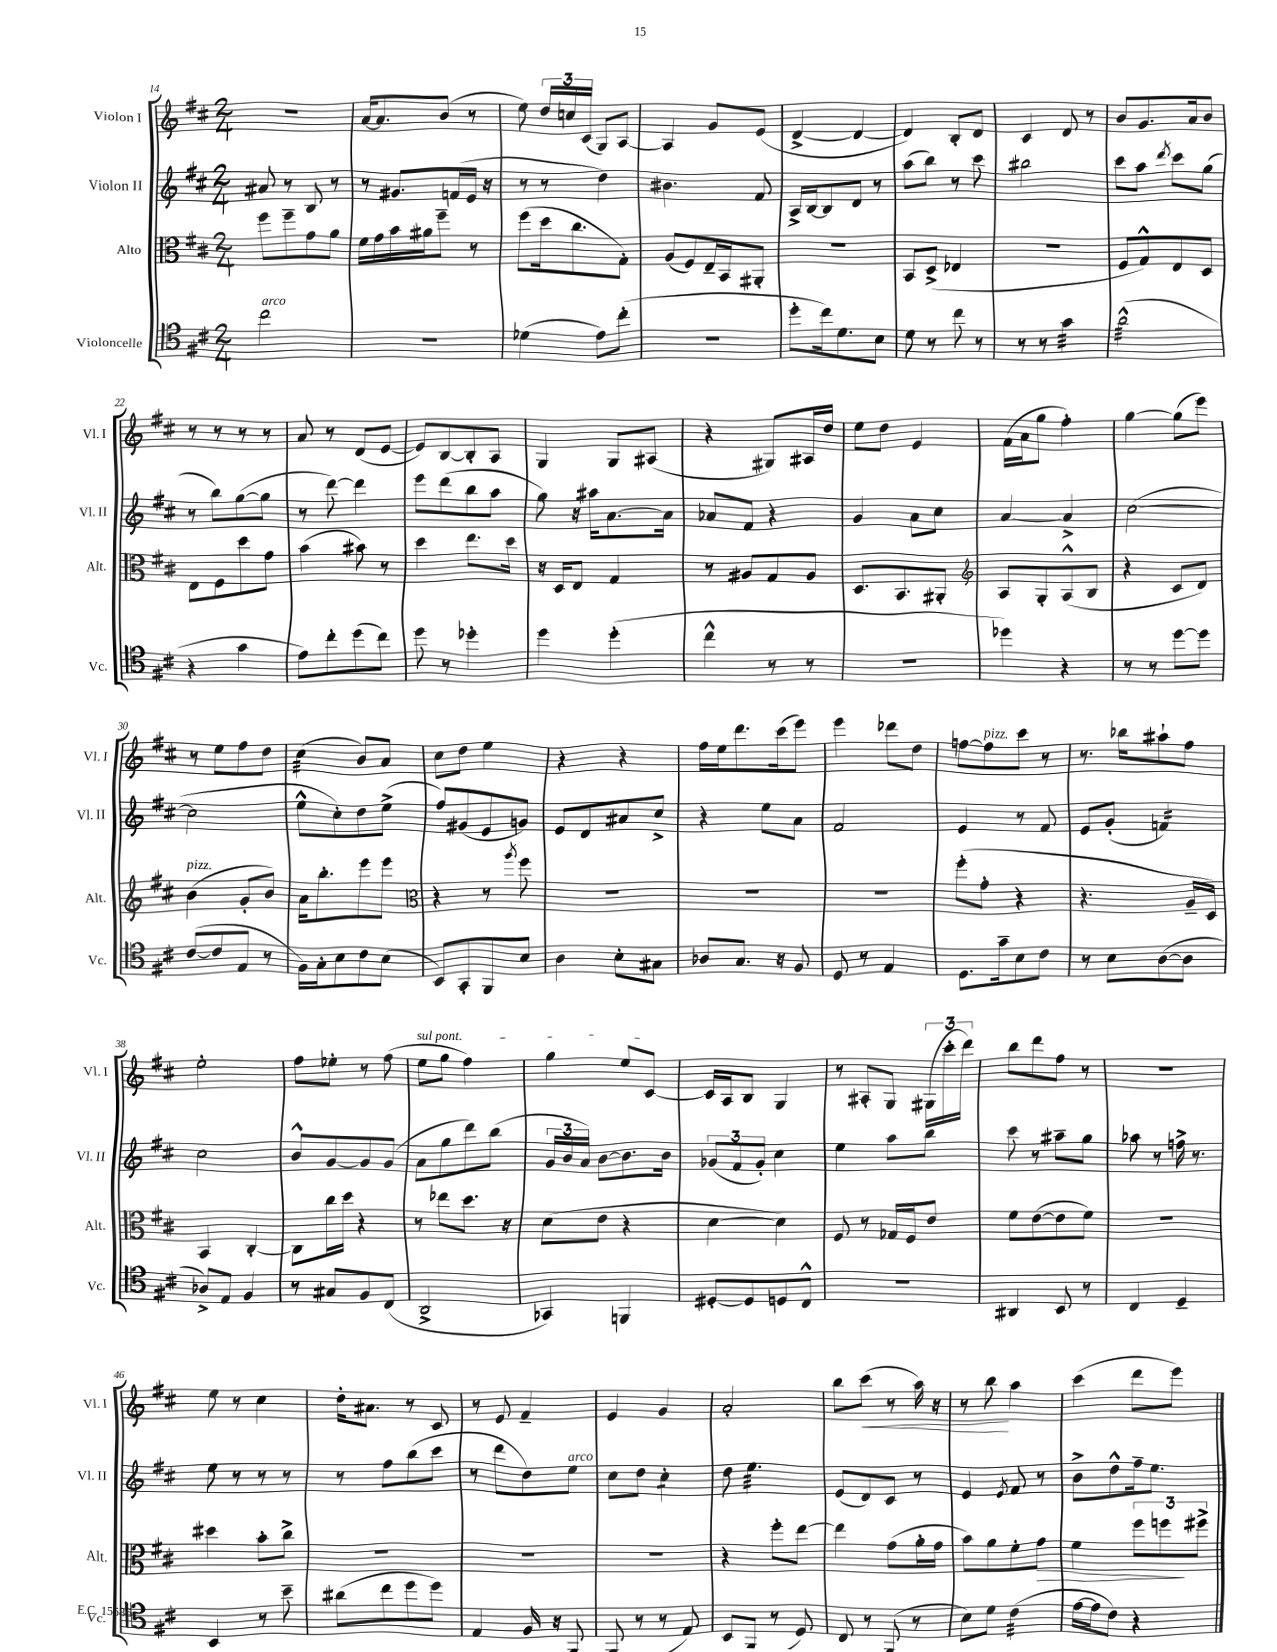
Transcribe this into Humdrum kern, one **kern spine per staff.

**kern	**kern	**kern	**kern
*staff4	*staff3	*staff2	*staff1
*clefC4	*clefC3	*clefG2	*clefG2
*k[f#c#]	*k[f#c#]	*k[f#c#]	*k[f#c#]
*M2/4	*M2/4	*M2/4	*M2/4
2cc#	8ff#	8a#	2r
.	8ff#~	8r	.
.	8g	8B	.
.	8a	8r	.
=	=	=	=
2r	16f#	8r	[16a
.	16g	.	8.a]
.	16b	8.g#	.
.	16a#	.	.
.	8ff#~	.	(8b
.	.	(16f	.
.	8r	16e	8r
.	.	16r	.
=	=	=	=
(4d-	(8ff#	8r	8ee)
.	16dd	8r	24dd
.	.	.	24cc
.	8.cc#	.	.
.	.	.	(24c#
8e)	.	4dd)	8G)
(8cc#'	8G')	.	[8A
=	=	=	=
2r	(8A	4.b#	4A]
.	8F#)	.	.
.	16E~	.	8g
.	16BB	.	.
.	8AA#'	8f#	(8e
=	=	=	=
8dd'	2r	16A^	[4d^
.	.	[16B	.
16cc#)	.	8B]	.
8.d	.	.	.
.	.	8d	4d_
8B	.	8r	.
=	=	=	=
8d	8BB	(8aa	4d])
8r	(8D^	8bb)	.
8cc#	4E-	8r	8B'
8r	.	8ccc#	8d
=	=	=	=
8r	2r	2bb#	4c#
8r	.	.	.
4g	.	.	8d
.	.	.	8r
=	=	=	=
(2a^^	8F#	8ccc#	8b
.	8G^^)	8aa	8.g
.	.	8qddd	.
.	8E	8ccc#	.
.	.	.	16a
.	8D	(8gg	8b
=	=	=	=
4r	8E	8r	8r
.	8F#	8bb)	8r
4g	8dd	([8gg	8r
.	8g	8gg]	8r
=	=	=	=
8e)	(4b	8r	8a
8cc#'	.	[8ddd)	8r
(8dd	8b#)	4ddd]	(8d
8cc#)	8r	.	[8e
=	=	=	=
8dd	4dd	8eee	8e])
8r	.	(8ddd	[8B
4dd-'	8.ee	8bb	8B']
.	.	8aa	8A
.	16dd	.	.
=	=	=	=
4dd	16r	8gg)	4G
.	16D	.	.
.	8E	16r	.
.	.	16aa#	.
(4dd'	4G	[8.a	8G
.	.	.	(8A#
.	.	16a]	.
=	=	=	=
4cc#^^	8r	8a-	4r
.	8A#	8f#	.
8r	8G	4r	8G#)
8r	8A#	.	16A#
.	.	.	16dd
=	=	=	=
2r	8.D	4g	8ee
.	.	.	8dd
.	8.BB	.	.
.	.	8a	4e
.	8AA#'	8cc#	.
=	=	=	=
*	*clefG2	*	*
4dd-)	8A	[4a	(16f#
.	.	.	16a
.	8G'	.	8gg
4r	(8A^^	4a^]	4ff#')
.	8B	.	.
=	=	=	=
8r	4r	([2cc#	[4gg
8r	.	.	.
[8dd	8c#	.	(8gg]
8dd]	8d)	.	8eee)
=	=	=	=
([8c#	(4b	2cc#]	8r
8c#]	.	.	8ee
8E	8g'	.	8ff#
8r	8b)	.	8dd
=	=	=	=
16F#)	16a	8ee^^	(4cc#
16G'	8.bb'	.	.
8B	.	8cc#')	.
8c#	8eee	8dd	8b)
(8B	8eee	(8ee^	8a
=	=	=	=
*	*clefC3	*	*
8BB)	4r	8ff#)	8cc#
8GG'	.	(8g#	8dd
8FF#	8r	8e	4ee
.	8qaa	.	.
8B	8ff#	8g)	.
=	=	=	=
4A	2r	8e	4r
.	.	8d	.
8B'	.	8a#	4r
8G#	.	8cc#^	.
=	=	=	=
8A-	2r	4r	16ff#
.	.	.	16ee
8.G	.	.	8.ddd
.	.	8ee	.
16r	.	.	(16ccc#
8F#	.	8a	8eee)
=	=	=	=
8D	2r	2f#	4eee
8r	.	.	.
4E	.	.	8ddd-
.	.	.	8dd
=	=	=	=
8.D	(8ff#'	4e	[8ff
.	8g'	.	8ff]
16g~	.	.	.
8B	4r	8r	8ccc#
8c#	.	8f#	8r
=	=	=	=
8r	4.r	8e	8.r
8B	.	(8g'	.
.	.	.	16bb-
([8A	.	4f)	8aa#`
8A]	16A~	.	8ff#
.	16D)	.	.
=	=	=	=
8A-^)	4BB	2cc#	2ee'
8E	.	.	.
4F#	[4C#'	.	.
=	=	=	=
8r	8C#]	8b^^	8ff#
8G#	16cc#	[8g	8ee-'
.	16dd	.	.
8F#	4r	8g]	8r
(8C#	.	(8g	(8ff#
=	=	=	=
2AA^	8r	8a	8ee
.	8ee-	8gg	8gg
.	8.dd	8ddd)	4ff#)
.	.	(8bb	.
.	16r	.	.
=	=	=	=
4GG-)	(8d	24g	4gg
.	.	24b	.
.	.	24a)	.
.	8e	[8b	.
4FF	4r	8.b]	8ee
.	.	.	[8c#
.	.	16b	.
=	=	=	=
[8D#'	[4d	(12g-	16c#]
.	.	.	16A
.	.	12f#	.
8D#]	.	.	8B
.	.	12g-')	.
8D	4d])	4cc#	4G
8C#^^	.	.	.
=	=	=	=
2r	8F#	4ee	8r
.	8r	.	8A#'
.	16G-	8aa	8G
.	16F#	.	.
.	8e	8bb	(24G#
.	.	.	24ccc#'
.	.	.	24ddd)
=	=	=	=
4AA#	8f#	8ccc#	8bb
.	([8e	8r	8ddd
8BB	8e]	8aa#~	8ff#
8r	8f#)	8gg	8r
=	=	=	=
4C#	2r	8aa-	2r
.	.	8r	.
4D~	.	16ff^	.
.	.	8.r	.
=	=	=	=
4BB	4dd#	8ee	8ee
.	.	8r	8r
8r	8b'	8r	4cc#
8b~	8cc#^	8r	.
=	=	=	=
(8a#	2r	8r	16dd'
.	.	.	8.a#
8cc#	.	8ff#	.
8dd	.	(8bb	8r
8dd)	.	8ccc#	8c#
=	=	=	=
4E	2r	8r	8r
.	.	8ddd	8e
16F#	.	8dd)	4f#~
16r	.	.	.
8FF#	.	8ee	.
=	=	=	=
(8FF#	2r	8cc#	4e
8r	.	8dd	.
8r	.	4cc#'	4g
8E)	.	.	.
=	=	=	=
8BB	4r	8dd	2a'
(8FF#	.	4.ee	.
8r	8ff#'	.	.
8D)	[8ee	.	.
=	=	=	=
8C#	4ee]	(8e	8bb
8r	.	8d)	(8ccc#
(8FF#~	(8g	8c#	8r
8r	16a'	8r	16aa)
.	16g	.	16r
=	=	=	=
8B)	8b)	4e	8r
8d	8a	.	8bb
.	.	8qe	.
(4c#	8f#'	8f#	4aa
.	8g	8r	.
=	=	=	=
[16e	4f#	8b^	(4ccc#
16e]	.	.	.
8c#)	.	8dd^^	.
4r	12ff#	16ff#~	8ddd
.	.	8.ee	.
.	12ff	.	.
.	.	.	8eee)
.	12ff#^	.	.
==	==	==	==
*-	*-	*-	*-
